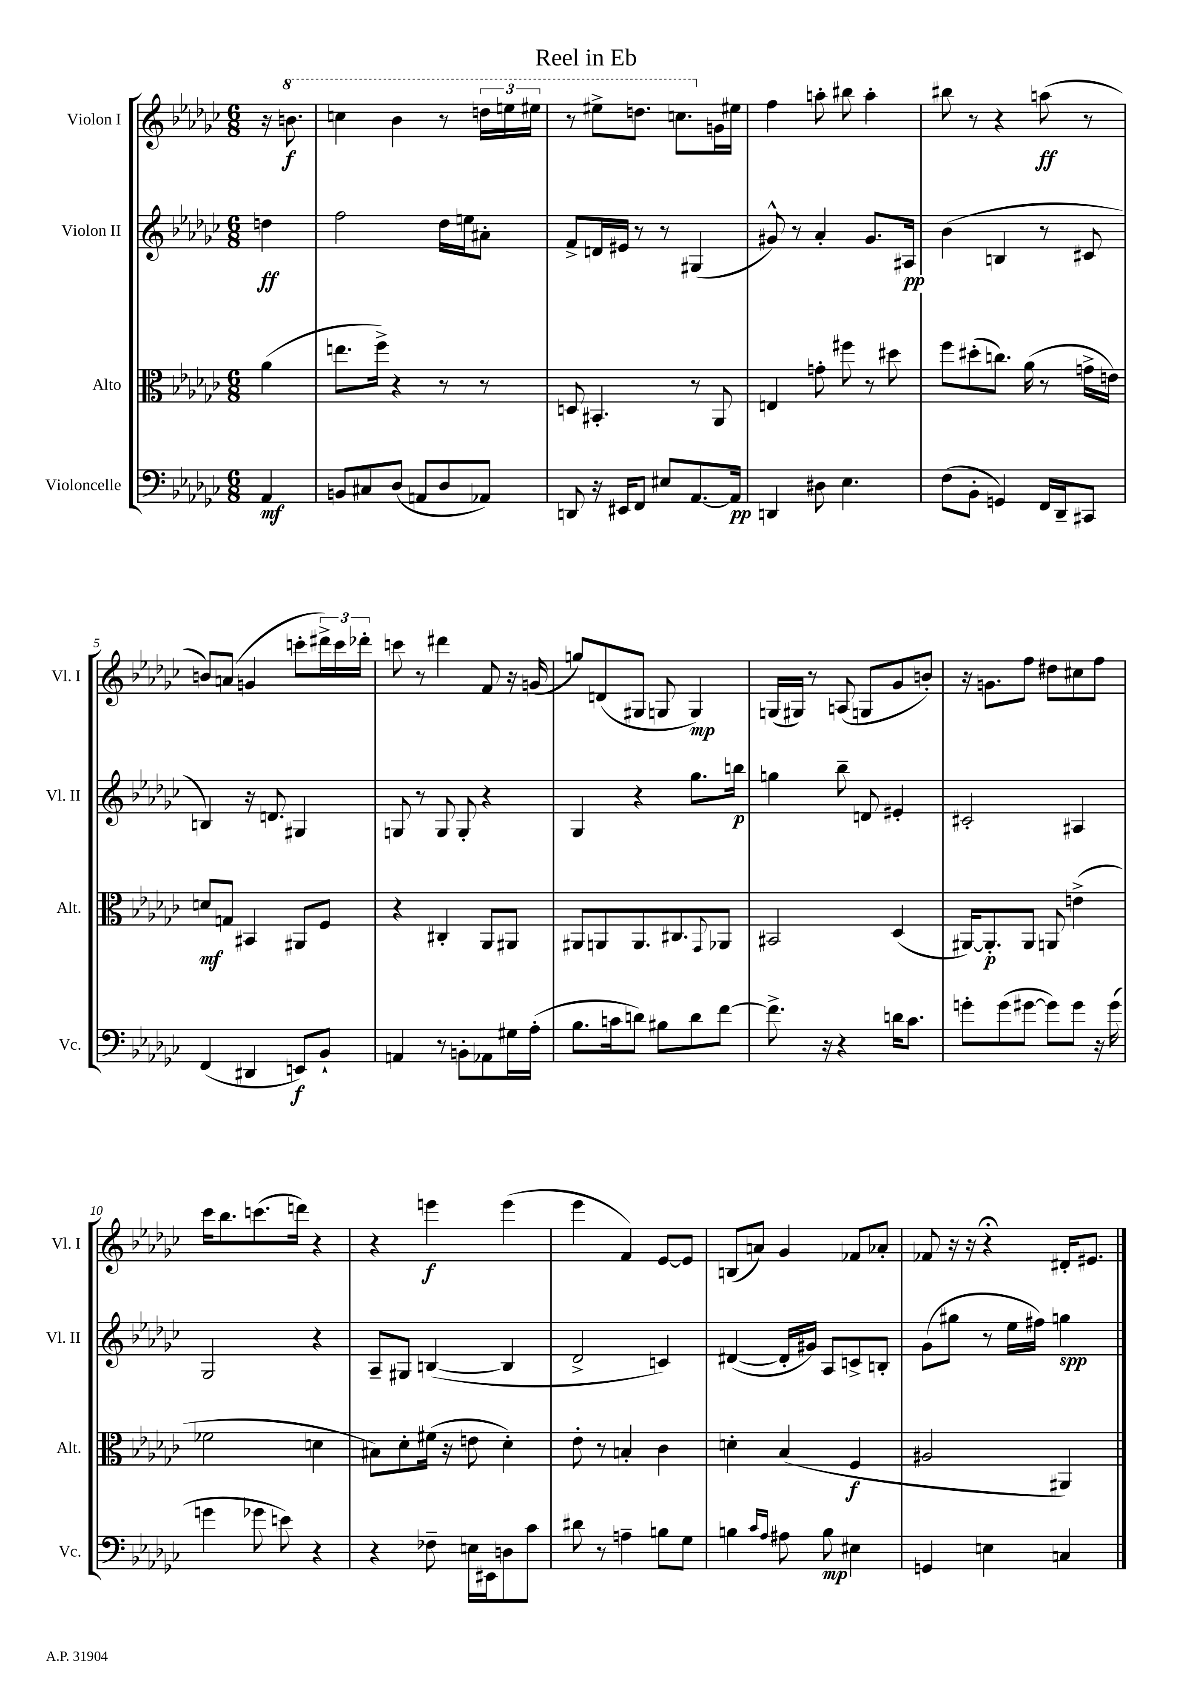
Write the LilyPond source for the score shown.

\header { title = "Reel in Eb" }
<<
\new StaffGroup <<
\new Staff = "s0" \with { instrumentName = "Violon I" shortInstrumentName = "Vl. I" } {
    \clef treble \key ges \major \numericTimeSignature \time 6/8 \partial 4
    r16 \ottava #1 b''8.\f |
    c'''4 bes''4 r8 \tuplet 3/2 { d'''16 e'''16 eis'''16 } |
    r8 eis'''8-> d'''8. c'''8. \ottava #0 g'16 eis''16 |
    f''4 a''8-. bis''8 a''4-. |
    bis''8 r8 r4 a''8\ff( r8 |
    b'8) a'8( g'4 c'''8-. \tuplet 3/2 { dis'''16->) c'''16 des'''16-. } |
    c'''8 r8 dis'''4 f'8 r16 g'16( |
    g''8) d'8( gis8 g8 g4\mp) |
    g16( gis16) r8 a8( g8 ges'8 b'8-.) |
    r16 g'8. f''8 dis''8 cis''8 f''8 |
    ces'''16 bes''8. c'''8.( d'''16) r4 |
    r4 e'''4\f e'''4( |
    ees'''4 f'4) ees'8~ ees'8 |
    b8( a'8) ges'4 fes'8 aes'8-. |
    fes'8 r16 r16 r4\fermata dis'16-. eis'8. \bar "|." |
}
\new Staff = "s1" \with { instrumentName = "Violon II" shortInstrumentName = "Vl. II" } {
    \clef treble \key ges \major \numericTimeSignature \time 6/8 \partial 4
    d''4\ff |
    f''2 des''16 e''16 ais'8-. |
    f'8-> d'16 eis'16 r8 r8 gis4( |
    gis'8-^) r8 aes'4-. gis'8. ais16\pp |
    bes'4( b4 r8 cis'8 |
    b4) r16 d'8. gis4 |
    g8 r8 g8 g8-. r4 |
    ges4 r4 ges''8. b''16\p |
    g''4 bes''8-- d'8 eis'4-. |
    cis'2-. ais4 |
    ges2 r4 |
    aes8-- gis8 b4~( b4 |
    des'2-> c'4) |
    dis'4~( dis'16-. gis'16) aes8 c'8-> b8-. |
    ges'8( gis''8 r8 ees''16 fis''16) g''4\spp \bar "|." |
}
\new Staff = "s2" \with { instrumentName = "Alto" shortInstrumentName = "Alt." } {
    \clef alto \key ges \major \numericTimeSignature \time 6/8 \partial 4
    aes'4( |
    e''8. f''16->) r4 r8 r8 |
    d8 bis,4.-. r8 aes,8 |
    e4 g'8-. fis''8 r8 dis''8 |
    f''8 dis''8-.( c''8.) aes'16( r8 g'16-> e'16) |
    d'8\mf g8 bis,4 ais,8 f8 |
    r4 cis4-. aes,8 ais,8 |
    ais,8 a,8 a,8. cis8. \appoggiatura { ges,8 } aes,8 |
    bis,2 des4( |
    ais,16~) ais,8.-.\p ais,8 a,8 e'4->( |
    fes'2 d'4 |
    bis8) des'8-. fis'16( r16 e'8 des'4-.) |
    ees'8-. r8 b4-. ces'4 |
    d'4-. bes4( f4\f |
    ais2 ais,4) \bar "|." |
}
\new Staff = "s3" \with { instrumentName = "Violoncelle" shortInstrumentName = "Vc." } {
    \clef bass \key ges \major \numericTimeSignature \time 6/8 \partial 4
    aes,4\mf |
    b,8 cis8 des8( a,8 des8 aes,8) |
    d,8 r16 eis,16 f,8 eis8 aes,8.~ aes,16\pp |
    d,4 dis8 ees4. |
    f8( bes,8-. g,4) f,16 des,16-- cis,8 |
    f,4( dis,4 e,8\f) bes,8-! |
    a,4 r8 b,8-. aes,8 gis16 aes16-.( |
    bes8. c'16 d'8) bis8 d'8 f'8~ |
    f'8.-> r16 r4 d'16 ces'8. |
    g'8-. g'8( gis'8~ gis'8) gis'8 r16 gis'16( |
    g'4 ges'8 e'8) r4 |
    r4 fes8-- e16 eis,16 d8 ces'8 |
    dis'8 r8 a4-- b8 ges8 |
    b4 \grace { ces'16 aes16 } ais8 b8\mp eis4 |
    g,4 e4 c4 \bar "|." |
}
>>
>>
